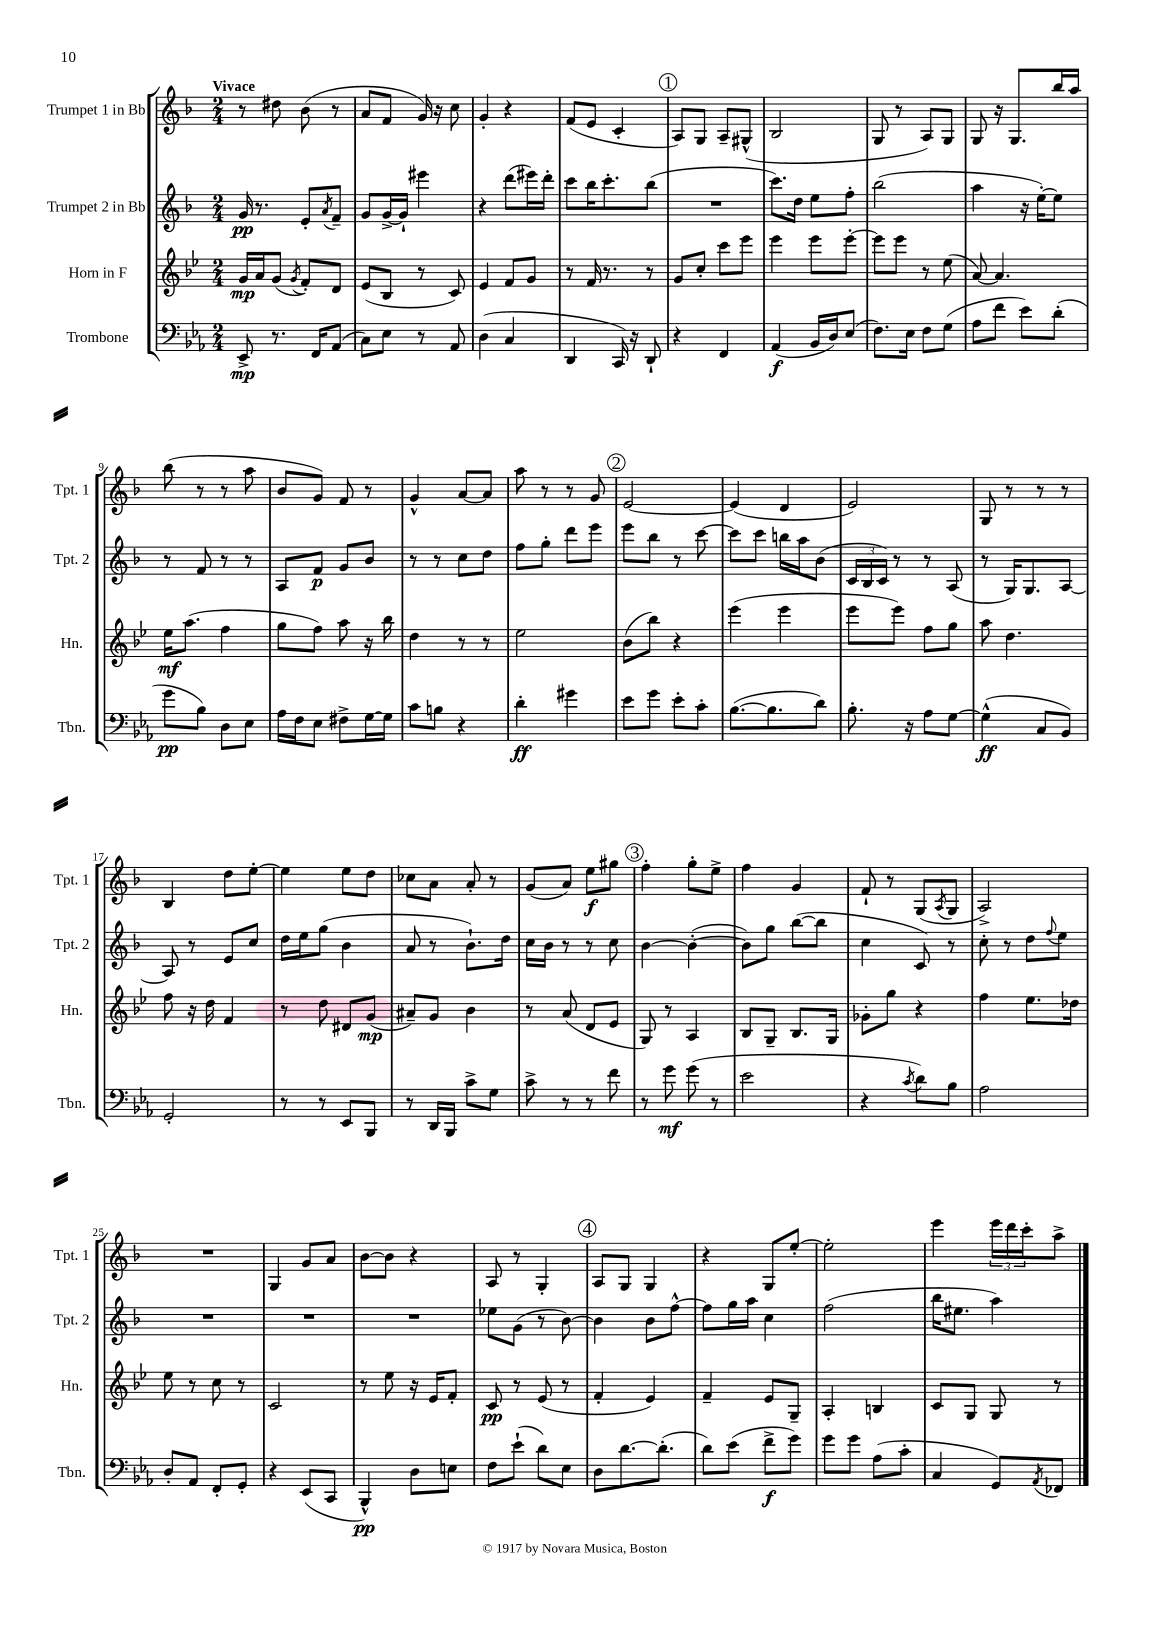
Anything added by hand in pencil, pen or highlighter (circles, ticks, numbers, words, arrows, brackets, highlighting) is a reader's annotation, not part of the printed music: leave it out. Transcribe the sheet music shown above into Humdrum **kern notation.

**kern	**dynam	**kern	**dynam	**kern	**dynam	**kern	**dynam
*part4	*part4	*part3	*part3	*part2	*part2	*part1	*part1
*staff4	*staff4	*staff3	*staff3	*staff2	*staff2	*staff1	*staff1
*I"Trombone	*	*I"Horn in F	*	*I"Trumpet 2 in Bb	*	*I"Trumpet 1 in Bb	*
*I'Tbn.	*	*I'Hn.	*	*I'Tpt. 2	*	*I'Tpt. 1	*
*clefF4	*	*clefG2	*	*clefG2	*	*clefG2	*
*k[b-e-a-]	*	*k[b-e-]	*	*k[b-]	*	*k[b-]	*
*M2/4	*	*M2/4	*	*M2/4	*	*M2/4	*
=1	=1	=1	=1	=1	=1	=1	=1
!	!	!	!	!	!	!LO:TX:a:B:t=Vivace	!
8EE-^/	mp	16g/LL	mp	16g/	pp	8r	.
.	.	16a/J	.	8.r	.	.	.
8.r	.	(8g/J	.	.	.	8dd#X\	.
.	.	8qg/	.	.	.	.	.
.	.	8f'/L)	.	8e'/L	.	(8b-\	.
16FF/KL	.	.	.	.	.	.	.
.	.	.	.	8qa/	.	.	.
(8AA-/J	.	8d/J	.	8f~/J	.	8r	.
=2	=2	=2	=2	=2	=2	=2	=2
8C\L)	.	(8e-/L	.	8g/L	.	8a/L	.
8E-\J	.	8B-/J	.	[16g^/L	.	8f/J	.
.	.	.	.	16g`/JJ]	.	.	.
8r	.	8r	.	4eee#X\	.	16g/)	.
.	.	.	.	.	.	16r	.
8AA-/	.	8c/)	.	.	.	8cc\	.
=3	=3	=3	=3	=3	=3	=3	=3
(4D\	.	4e-/	.	4r	.	4g'/	.
4C/	.	8f/L	.	(8ddd\L	.	4r	.
.	.	8g/J	.	16eee#X\L)	.	.	.
.	.	.	.	16ddd'\JJ	.	.	.
=4	=4	=4	=4	=4	=4	=4	=4
4DD/	.	8r	.	8ccc\L	.	(8f/L	.
.	.	16f/	.	16bb-\K	.	8e/J	.
.	.	8.r	.	8.ccc'\	.	.	.
16CC/)	.	.	.	.	.	4c'/	.
16r	.	.	.	.	.	.	.
8DD`/	.	8r	.	(8bb-\J	.	.	.
!!LO:REH:place=s1:t=1
=5	=5	=5	=5	=5	=5	=5	=5
4r	.	8g/L	.	2r	.	8A/L)	.
.	.	8cc'/J	.	.	.	8G/J	.
4FF/	.	8ccc\L	.	.	.	8A~/L	.
.	.	8eee-\J	.	.	.	(8G#X^^/J	.
=6	=6	=6	=6	=6	=6	=6	=6
(4AA-/	f	4eee-\	.	8.ccc\L)	.	2B-/	.
.	.	.	.	16dd\Jk	.	.	.
16BB-/LL	.	8eee-\L	.	8ee\L	.	.	.
16D/J)	.	.	.	.	.	.	.
(8E-/J	.	[8eee-'\J	.	8ff'\J	.	.	.
=7	=7	=7	=7	=7	=7	=7	=7
8.F\L)	.	8eee-\L]	.	(2bb-\	.	8G/	.
.	.	8eee-\J	.	.	.	8r	.
16E-\Jk	.	.	.	.	.	.	.
8F\L	.	8r	.	.	.	8A/L)	.
(8G\J	.	(8ee-\	.	.	.	8G/J	.
=8	=8	=8	=8	=8	=8	=8	=8
8A-\L	.	[8a/)	.	4aa\	.	8G/	.
8f\J	.	4.a/]	.	.	.	16r	.
.	.	.	.	.	.	8.G/L	.
8e-\L)	.	.	.	16r	.	.	.
.	.	.	.	[16ee'\KL)	.	.	.
(8d'\J	.	.	.	8ee\J]	.	16bb-/L	.
.	.	.	.	.	.	16aa/JJ	.
!!LO:LB:g=z
=9	=9	=9	=9	=9	=9	=9	=9
8g\L	pp	16ee-\KL	mf	8r	.	(8bb-\	.
.	.	(8.aa\J	.	.	.	.	.
8B-\J)	.	.	.	8f/	.	8r	.
8D\L	.	4ff\	.	8r	.	8r	.
8E-\J	.	.	.	8r	.	8aa\	.
=10	=10	=10	=10	=10	=10	=10	=10
16A-\LL	.	8gg\L	.	8A/L	.	8b-/L	.
16F\J	.	.	.	.	.	.	.
8E-\J	.	8ff\J)	.	8f/J	p	8g/J)	.
8F#X^\L	.	8aa\	.	8g/L	.	8f/	.
[16G\L	.	16r	.	8b-/J	.	8r	.
16G\JJ]	.	16bb-\	.	.	.	.	.
=11	=11	=11	=11	=11	=11	=11	=11
8c\L	.	4dd\	.	8r	.	4g^^/	.
8Bn\J	.	.	.	8r	.	.	.
4r	.	8r	.	8cc\L	.	[8a/L	.
.	.	8r	.	8dd\J	.	8a/J]	.
=12	=12	=12	=12	=12	=12	=12	=12
4d'\	ff	2ee-\	.	8ff\L	.	8aa\	.
.	.	.	.	8gg'\J	.	8r	.
4g#X\	.	.	.	8ddd\L	.	8r	.
.	.	.	.	8eee\J	.	8g/	.
!!LO:REH:place=s1:t=2
=13	=13	=13	=13	=13	=13	=13	=13
8e-\L	.	(8b-\L	.	8eee\L	.	[2e/	.
8g\J	.	8bb-\J)	.	8bb-\J	.	.	.
8e-'\L	.	4r	.	8r	.	.	.
8c'\J	.	.	.	[8ccc\	.	.	.
=14	=14	=14	=14	=14	=14	=14	=14
([8.B-\L	.	(4eee-\	.	8ccc\L]	.	(4e/]	.
.	.	.	.	8ccc\J	.	.	.
8.B-\]	.	.	.	.	.	.	.
.	.	4eee-\	.	16bbn\LL	.	4d/	.
.	.	.	.	16aa\J	.	.	.
8d\J)	.	.	.	(8b-\J	.	.	.
=15	=15	=15	=15	=15	=15	=15	=15
8.B-'\	.	8eee-\L	.	24c/LL	.	2e/)	.
.	.	.	.	24B-/	.	.	.
.	.	.	.	24c/JJ)	.	.	.
.	.	8eee-\J)	.	8r	.	.	.
16r	.	.	.	.	.	.	.
8A-\L	.	8ff\L	.	8r	.	.	.
[8G\J	.	8gg\J	.	(8A/	.	.	.
=16	=16	=16	=16	=16	=16	=16	=16
(4G^^\]	ff	8aa\	.	8r	.	8G/	.
.	.	4.dd\	.	16G/KL)	.	8r	.
.	.	.	.	8.G/	.	.	.
8C/L	.	.	.	.	.	8r	.
8BB-/J)	.	.	.	[8A/J	.	8r	.
!!LO:LB:g=z
=17	=17	=17	=17	=17	=17	=17	=17
2GG'/	.	8ff\	.	8A/]	.	4B-/	.
.	.	16r	.	8r	.	.	.
.	.	16dd\	.	.	.	.	.
.	.	4f/	.	8e/L	.	8dd\L	.
.	.	.	.	8cc/J	.	[8ee'\J	.
=18	=18	=18	=18	=18	=18	=18	=18
8r	.	8r	.	16dd\LL	.	4ee\]	.
.	.	.	.	16ee\J	.	.	.
8r	.	8dd\	.	(8gg\J	.	.	.
8EE-/L	.	8d#X/L	.	4b-\	.	8ee\L	.
8BBB-/J	.	(8g/J	mp	.	.	8dd\J	.
=19	=19	=19	=19	=19	=19	=19	=19
8r	.	8a#X~/L)	.	8a/	.	8cc-X\L	.
16DD/LL	.	8g/J	.	8r	.	8a\J	.
16BBB-/JJ	.	.	.	.	.	.	.
8c^\L	.	4b-\	.	8.b-`\L)	.	8a'/	.
8G\J	.	.	.	.	.	8r	.
.	.	.	.	16dd\Jk	.	.	.
=20	=20	=20	=20	=20	=20	=20	=20
8c^\	.	8r	.	16cc\LL	.	(8g/L	.
.	.	.	.	16b-\JJ	.	.	.
8r	.	(8a/	.	8r	.	8a/J)	.
8r	.	8d/L	.	8r	.	8ee\L	f
8f\	.	8e-/J	.	8cc\	.	8gg#X\J	.
!!LO:REH:place=s1:t=3
=21	=21	=21	=21	=21	=21	=21	=21
8r	.	8G/)	.	[4b-\	.	4ff'\	.
8g\	mf	8r	.	.	.	.	.
(8g\	.	4A/	.	(4b-'\_	.	8gg'\L	.
8r	.	.	.	.	.	8ee^\J	.
=22	=22	=22	=22	=22	=22	=22	=22
2e-\	.	8B-/L	.	8b-\L])	.	4ff\	.
.	.	8G~/J	.	8gg\J	.	.	.
.	.	8.B-/L	.	([8bb-\L	.	4g/	.
.	.	.	.	8bb-\J]	.	.	.
.	.	16G/Jk	.	.	.	.	.
=23	=23	=23	=23	=23	=23	=23	=23
4r	.	8g-X'\L	.	4cc\	.	8f`/	.
.	.	8gg\J	.	.	.	8r	.
8qc/	.	.	.	.	.	.	.
8d\L)	.	4r	.	8c/)	.	(8G/L	.
.	.	.	.	.	.	8qA/	.
8B-\J	.	.	.	8r	.	8G/J	.
=24	=24	=24	=24	=24	=24	=24	=24
2A-\	.	4ff\	.	8cc'\	.	2A^/)	.
.	.	.	.	8r	.	.	.
.	.	8.ee-\L	.	8dd\L	.	.	.
.	.	.	.	8qqff/	.	.	.
.	.	.	.	8ee\J	.	.	.
.	.	16dd-X\Jk	.	.	.	.	.
!!LO:LB:g=z
=25	=25	=25	=25	=25	=25	=25	=25
8D'/L	.	8ee-\	.	2r	.	2r	.
8AA-/J	.	8r	.	.	.	.	.
8FF'/L	.	8cc\	.	.	.	.	.
8GG'/J	.	8r	.	.	.	.	.
=26	=26	=26	=26	=26	=26	=26	=26
4r	.	2c/	.	2r	.	4G/	.
(8EE-/L	.	.	.	.	.	8g/L	.
8CC/J	.	.	.	.	.	8a/J	.
=27	=27	=27	=27	=27	=27	=27	=27
4BBB-^^/)	pp	8r	.	2r	.	[8b-\L	.
.	.	8ee-\	.	.	.	8b-\J]	.
8D\L	.	16r	.	.	.	4r	.
.	.	16e-/KL	.	.	.	.	.
8En\J	.	8f'/J	.	.	.	.	.
=28	=28	=28	=28	=28	=28	=28	=28
8F\L	.	8c/	pp	8ee-X\L	.	8A/	.
(8e-`\J	.	8r	.	(8g\J	.	8r	.
8d\L)	.	(8e-/	.	8r	.	4G'/	.
8E-\J	.	8r	.	[8b-\)	.	.	.
!!LO:REH:place=s1:t=4
=29	=29	=29	=29	=29	=29	=29	=29
8D\L	.	4f'/	.	4b-\]	.	8A/L	.
[8.d\	.	.	.	.	.	8G/J	.
.	.	4e-/)	.	8b-\L	.	4G/	.
(8.d'\J]	.	.	.	.	.	.	.
.	.	.	.	[8ff^^\J	.	.	.
=30	=30	=30	=30	=30	=30	=30	=30
8d\L)	.	4f~/	.	8ff\L]	.	4r	.
(8e-\J	.	.	.	16gg\L	.	.	.
.	.	.	.	16aa\JJ	.	.	.
8f^\L	f	8e-/L	.	4cc\	.	8G/L	.
8g\J)	.	8G~/J	.	.	.	[8ee'/J	.
=31	=31	=31	=31	=31	=31	=31	=31
8g\L	.	4A'/	.	(2ff\	.	2ee'\]	.
8g\J	.	.	.	.	.	.	.
(8A-\L	.	4Bn/	.	.	.	.	.
8c'\J	.	.	.	.	.	.	.
=32	=32	=32	=32	=32	=32	=32	=32
4C/	.	8c/L	.	16bb-\KL	.	4eee\	.
.	.	.	.	8.ee#X\J	.	.	.
.	.	8G/J	.	.	.	.	.
8GG/L)	.	8G/	.	4aa\)	.	24eee\LL	.
.	.	.	.	.	.	24ddd\	.
.	.	.	.	.	.	24ccc'\J	.
8qAA-/	.	.	.	.	.	.	.
8FF-X/J	.	8r	.	.	.	8aa^\J	.
==	==	==	==	==	==	==	==
*-	*-	*-	*-	*-	*-	*-	*-
